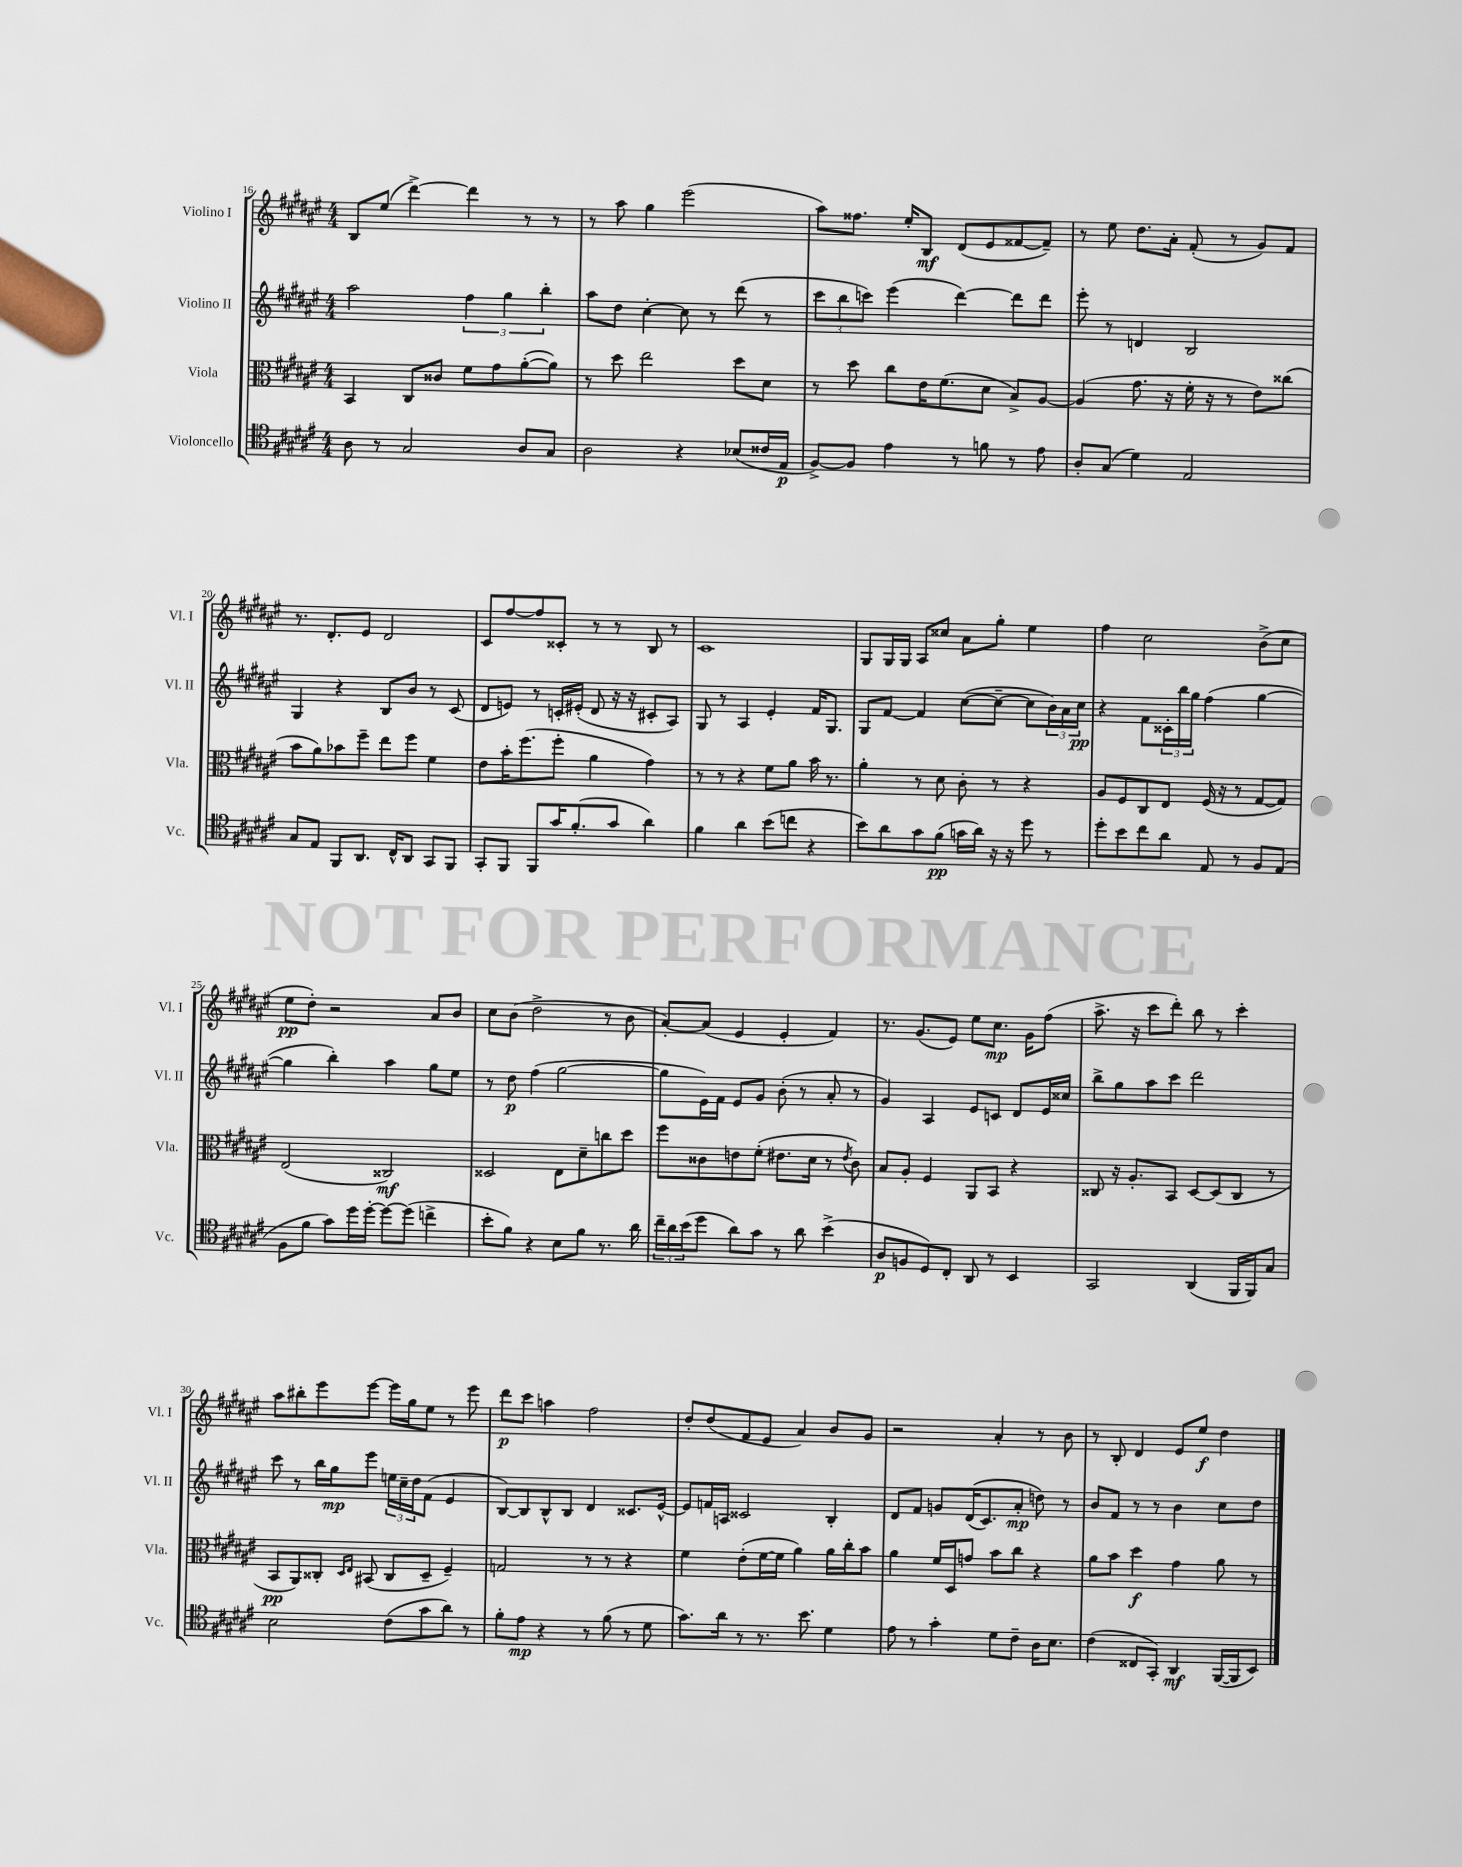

**kern	**kern	**kern	**kern
*staff4	*staff3	*staff2	*staff1
*clefC4	*clefC3	*clefG2	*clefG2
*k[f#c#g#d#a#e#]	*k[f#c#g#d#a#e#]	*k[f#c#g#d#a#e#]	*k[f#c#g#d#a#e#]
*M4/4	*M4/4	*M4/4	*M4/4
8A#	4BB	2aa#	8B
8r	.	.	(8ee#
2G#	8C#	.	[4ddd#^)
.	8c##	.	.
.	8f#	6ff#	4ddd#]
.	8g#	.	.
.	.	6gg#	.
8A#	([8a#'	.	8r
.	.	6bb'	.
8G#	8a#])	.	8r
=	=	=	=
2A#	8r	8aa#	8r
.	8dd#	8dd#	8aa#
.	2ee#	[4cc#'	4gg#
4r	.	8cc#]	(2eee#
.	.	8r	.
(8B-	8dd#	(8ddd#	.
16c##	8d#	8r	.
16E#	.	.	.
=	=	=	=
[8F#^)	8r	12ccc#	8aa#)
.	.	12bb	.
8F#]	8dd#	.	8.ff##
.	.	12ccc)	.
4e#	8cc#	(4eee#	.
.	.	.	16ee#'
.	16e#	.	8B
.	(8.f#	.	.
8r	.	[4ddd#)	(8d#
8f	8d#	.	8e#
8r	8B^)	8ddd#]	[8f##
8e#	[8A#	8ddd#	8f##~])
=	=	=	=
8A#'	(4A#]	8eee#'	8r
(8G#	.	8r	8ee#
4d#)	8.g#	4d	8.dd#
.	16r	.	16a#'
2E#	16f#'	2B	(8f#'
.	16r	.	.
.	8r	.	8r
.	8e#)	.	8g#)
.	(8cc##	.	8f#
=	=	=	=
8G#	8b	4G#	8.r
8E#	8a#)	.	.
.	.	.	8.d#'
8FF#	8b-	4r	.
8.AA#	8ff#~	.	8e#
.	8ee#	8B	2d#
16C#^^	.	.	.
8AA#	8ff#	8b	.
8GG#	4f#	8r	.
8FF#	.	(8c#	.
=	=	=	=
8GG#'	8e#	8d#	8c#
8FF#	16b'	8e)	[8ff#
.	(8.ff#	.	.
8FF#	.	8r	8ff#]
16g#	8ff#'	16c'	8c##'
(8.f#'	.	(16e#'	.
.	4a#	8d#	8r
8g#	.	16r	8r
.	.	16r	.
4a#)	4g#)	8c#'	8B
.	.	8A#)	8r
=	=	=	=
4f#	8r	8G#	1c#
.	8r	8r	.
4a#	4r	4A#	.
(8b	8f#	4e#'	.
8cc	8a#	.	.
4r	16b	16f#	.
.	8.r	8.G#	.
=	=	=	=
8b)	4a#'	8G#	8G#
8a#	.	[8f#	16G#
.	.	.	16G#
8g#	8r	4f#]	8A#
(8f#	8d#	.	8cc##
16g	8c#'	([8cc#	8a#
16a#)	.	.	.
16r	8r	8cc#~_	8gg#'
16r	.	.	.
8dd#	4r	8cc#]	4ee#
8r	.	24b)	.
.	.	24a#	.
.	.	24cc#	.
=	=	=	=
8dd#'	8A#	4r	4ff#
8b	8F#	.	.
8cc#	8C#	8f#	2cc#
8a#	8E#	24c##'	.
.	.	24bb	.
.	.	24gg#	.
8E#	(16F#	(4ff#	.
.	16r	.	.
8r	8r	.	.
8F#	[8G#	[4gg#	(8b^
(8E#	8G#])	.	8cc#
=	=	=	=
8F#	(2E#	4gg#]	8ee#
8f#	.	.	8dd#')
8g#)	.	4bb')	2r
16dd#	.	.	.
[16dd#'	.	.	.
8dd#_	2C##)	4aa#	.
(8dd#]	.	.	.
4cc^	.	8gg#	8a#
.	.	8ee#	8b
=	=	=	=
8b'	2D##	8r	8cc#
8f#)	.	8dd#	(8b
4r	.	(4ff#	2dd#^
8B	8E#	[2gg#	.
8f#	8d#~	.	.
8.r	8cc	.	8r
.	8dd#	.	8b
16a#	.	.	.
=	=	=	=
24cc#~	8ff#	8gg#]	[8a#')
24a#	.	.	.
(24b	.	.	.
8dd#	8c##	16e#)	(8a#]
.	.	16f#	.
8a#)	8e	8e#	4e#
8g#	(8f#'	8g#	.
8r	8.e#	(8b'	4e#'
8a#	.	8r	.
.	16d#	.	.
(4b^	8r	8a#'	4f#)
.	8qe#	.	.
.	8c##)	8r	.
=	=	=	=
8A#	8B	4g#)	8.r
8F	8A#'	.	.
.	.	.	(8.g#
8D#)	4F#	4A#	.
8C#'	.	.	8e#)
8AA#	8AA#	8e#	8ee#
8r	8BB	8c	8.cc#
4BB	4r	8d#	.
.	.	.	16g#
.	.	16e#	(8ff#
.	.	16cc##	.
=	=	=	=
2GG#	8C##	8bb^	8.aa#^
.	16r	8gg#	.
.	8.A#'	.	16r
.	.	8aa#	8ccc#
.	8BB	8ccc#	8ddd#')
(4AA#	[8D#	2ddd#	8bb
.	(8D#]	.	8r
16FF#	8C##	.	4ccc#'
16FF#)	.	.	.
8G#	8r	.	.
=	=	=	=
2B	8BB	8ccc#	8aa#
.	8AA#)	8r	8bb#'
.	8C##'	16bb	8eee#
.	.	16gg#	.
.	16qqD#	.	.
.	16qqE#	.	.
.	(8BB#	8eee#	[8eee#
(8c#	8C##	24ee	16eee#]
.	.	24cc#~	.
.	.	.	16gg#
.	.	24dd#	.
8g#	8D#~	(8f#	8ee#
8a#)	4F#~)	4e#	8r
8r	.	.	8eee#
=	=	=	=
8f#'	2G	[8B)	8ddd#
8e#	.	8B]	8ccc#
4r	.	8B^^	4aa
.	.	8B	.
8r	8r	4d#	2ff#
(8f#	8r	.	.
8r	4r	8.c##	.
8d#	.	.	.
.	.	[16e#^^	.
=	=	=	=
8.g#)	4f#	8e#]	8dd#'
.	.	16f	(8dd#
16a#	.	16A	.
8r	(8e#'	2c##	8f#
8.r	[16f#	.	8e#
.	16f#]	.	.
.	4a#)	.	4a#)
8.b	.	.	.
4d#	16a#	4B'	8b
.	16cc#'	.	.
.	8b	.	8g#
=	=	=	=
8e#	4a#	8d#	2r
8r	.	8f#	.
4g#'	16f#	8g	.
.	16D#	.	.
.	8g	&((16d#	.
.	.	8.c#)	.
8d#	8b	.	4a#'
8c#~	8cc#	8a#'	.
16A#	4r	8dd&)	8r
8.B	.	.	.
.	.	8r	8b
=	=	=	=
(4c#	8a#	8b	8r
.	8b	8f#	8B'
8C##	4dd#	8r	4d#
8GG#')	.	8r	.
4AA#	4g#	4b	8e#
.	.	.	8ee#
([16FF#	8a#	8cc#	4dd#
16FF#]	.	.	.
8BB)	8r	8dd#	.
==	==	==	==
*-	*-	*-	*-
